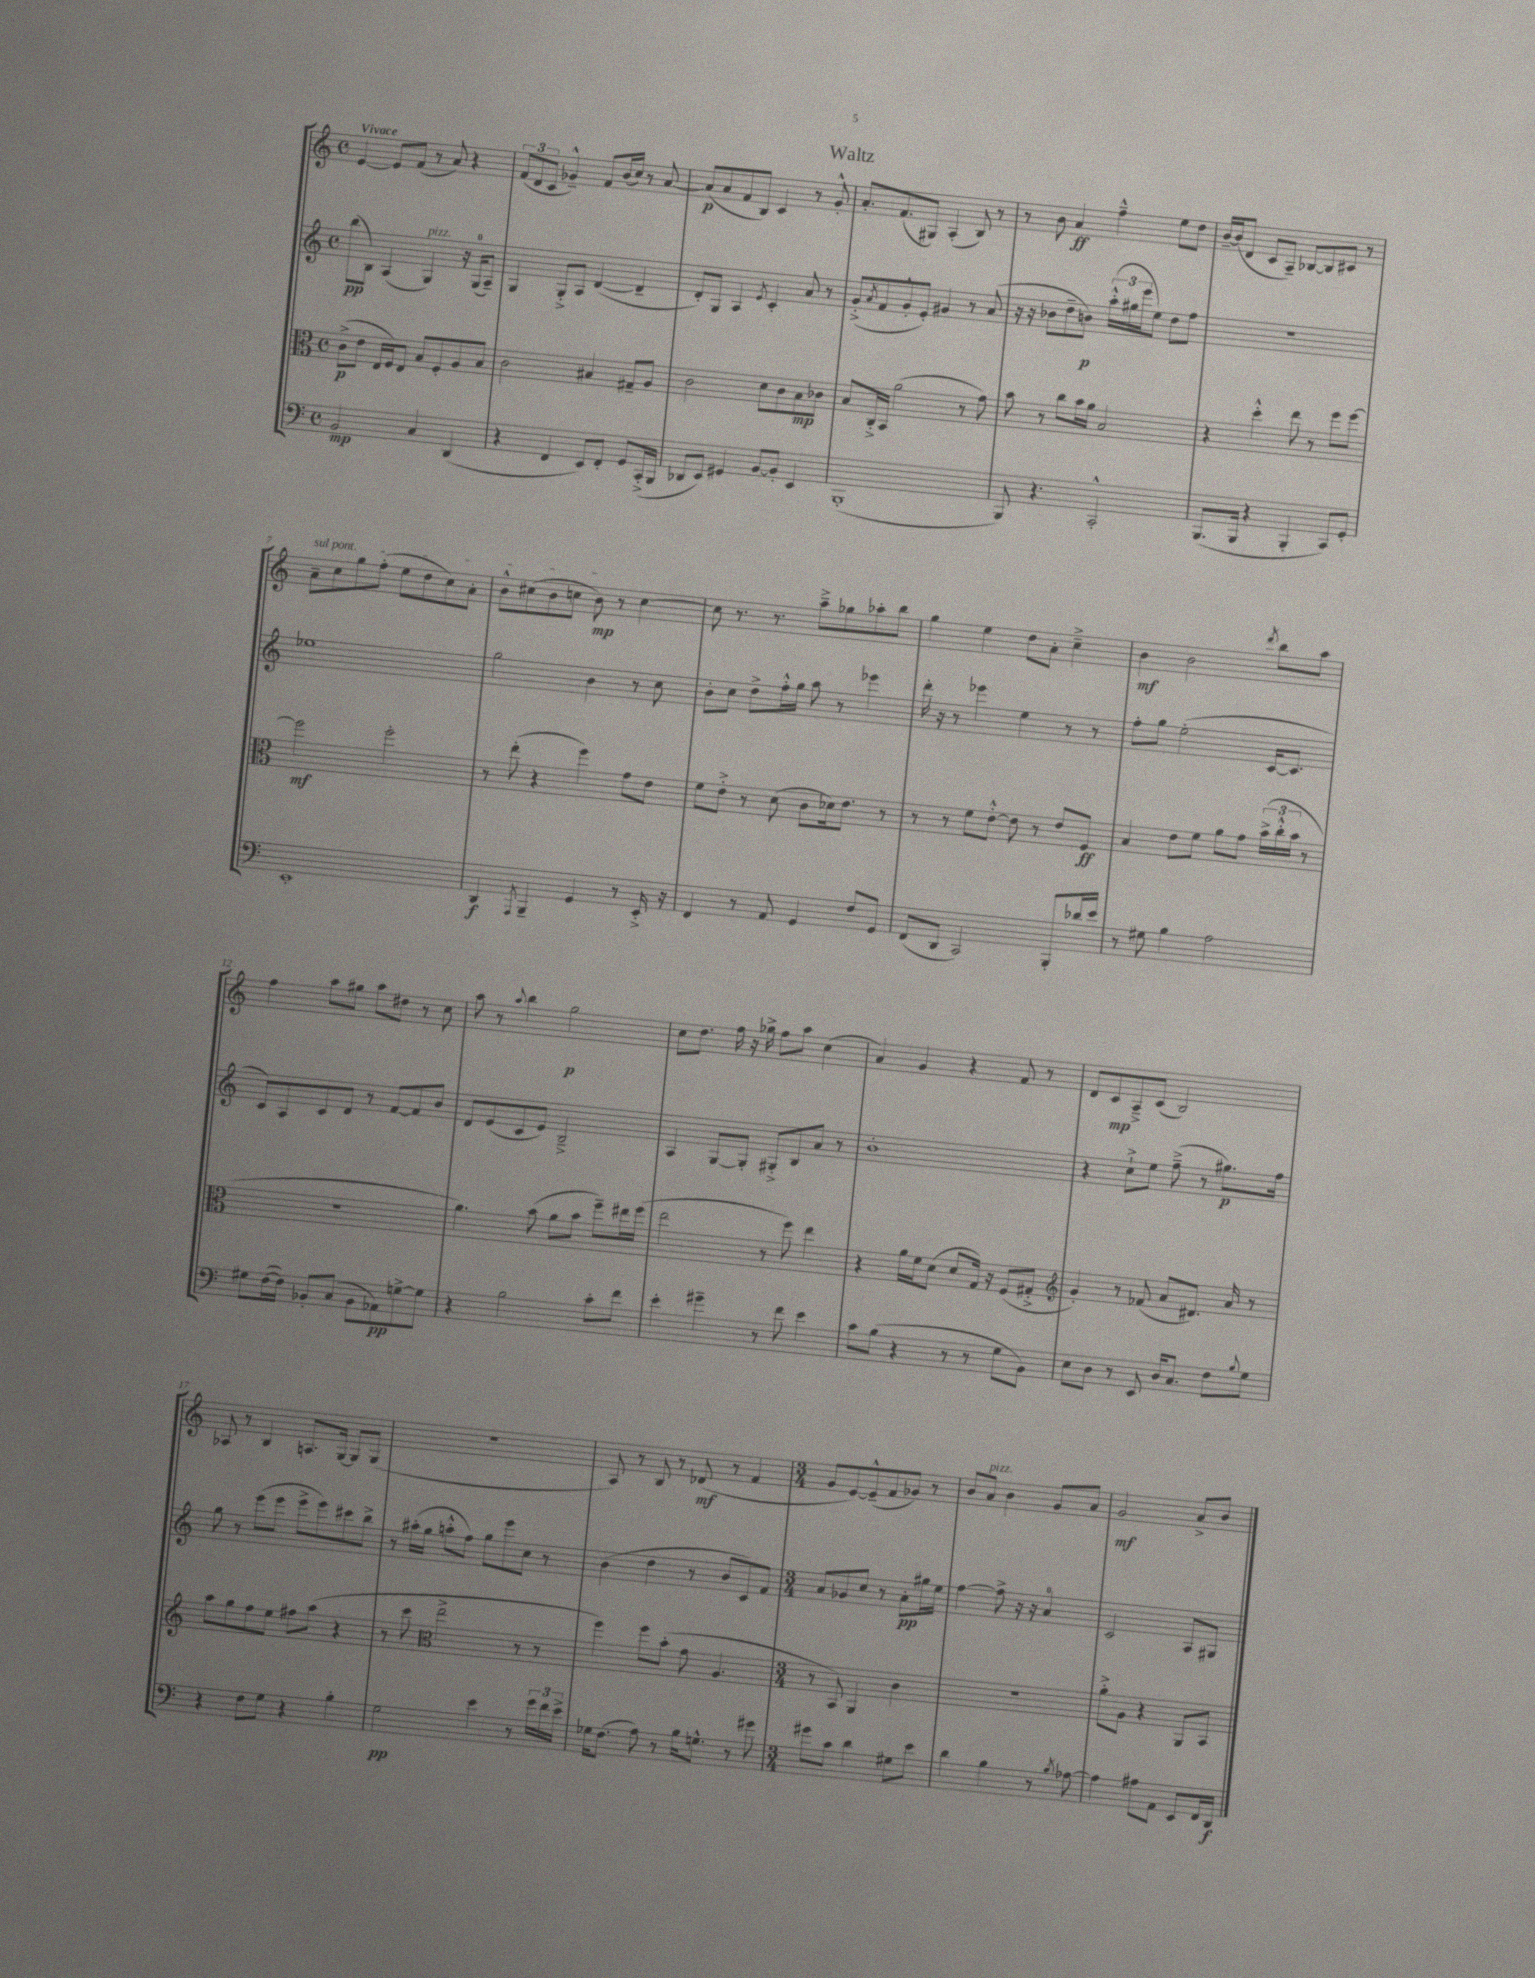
\header { title = "Waltz" }
<<
\new StaffGroup <<
\new Staff = "s0" {
    \clef treble \key c \major \defaultTimeSignature \time 4/4 \tempo "Vivace"
    e'4~ e'8 f'8( r8 a'8) r4 |
    \tuplet 3/2 { f'8( d'8 c'8 } ges'4---^) f'8 b'16( c''16) r8 a'8~ |
    a'8\p( a'8 f'8 b8) c'4 r8 g'8-.-^ |
    a'8.-. f'8.( gis8) a4-.( b8) r8 |
    r8 b'8 a'4\ff f''4---^ e''8 d''8 |
    b'16~-- b'16( d'8 c'8 a8--) bes8~ bes8 cis'8 r8 |
    \once \override TextSpanner.bound-details.left.text = \markup { \italic "sul pont." } a'8--\startTextSpan c''8 g''8 f''8-.( e''8 d''8 c''8) a'8-. |
    b'8-^ cis''8( b'8 c''8 b'8\mp\stopTextSpan) r8 c''4~ |
    c''8 r8. r8. a''8---> ges''8 aes''8-. b''8 |
    g''4 e''4 d''8 a'8-. c''4---> |
    b'4\mf b'2 \acciaccatura { d'''8 } b''8 a''8 |
    f''4 a''8 gis''8 a''8 dis''8 r8 c''8 |
    a''8 r8 \appoggiatura { a''8 } b''4 g''2\p |
    c''8 d''8. f''16 r16 ges''16-> f''8 a''8 c''4( |
    a'4) g'4 r4 f'8 r8 |
    d'8 c'8\mp a8---> c'8( b2) |
    aes8 r8 b4 a8. g16~ g8 g8( |
    R1 |
    a8) r8 b8 r8 des'8\mf( r8 f'4 |
    \numericTimeSignature \time 3/4 g'8 e'8~) e'8---^( f'8 ges'8) r8 |
    b'8 a'8^\markup { \italic "pizz." } b'4 g'8 a'8 |
    g'2\mf a'8-> b'8 \bar "|." |
}
\new Staff = "s1" {
    \clef treble \key c \major \defaultTimeSignature \time 4/4
    b''8\pp( b8) a4( g4^\markup { \italic "pizz." }) r16 g16-0( a8--) |
    g4 g8-.-> a8 d'4~( d'4-- |
    d'8-.) g8 a4 \acciaccatura { e'8 } c'4-. a'8 r8 |
    g'8-.->( \acciaccatura { a'8 } f'8 g'8-.-^ e'8-.) gis'4 r8 a'8( |
    r16 r16 bes'8 d''8-- b'8\p) \tuplet 3/2 { a''16-.-^( gis''16 e'''16 } e''8) d''8 f''8 |
    R1 |
    ees''1 |
    g''2 b'4 r8 c''8 |
    b'8-. c''8 d''8-> f''16-.-^ g''16 a''8 r8 ees'''4 |
    d'''16-. r16 r8 ees'''4 e''4 r8 r8 |
    f''8-. g''8 e''2-.( c'16~ c'8. |
    c'8) a8 c'8 d'8 r8 f'8~ f'8 b'8 |
    d'8 e'8( c'8 e'8) b2---> |
    a4 g8~ g8-. gis8-.-> b8 a'8 r8 |
    b'1-. |
    r4 c''8-!-> e''8 f''8--->( r8 gis''8.\p) f''16 |
    g''8 r8 e'''8( e'''8 e'''8-> e'''8) cis'''8 b''8-> |
    r8 ais''16-.( g''16 a''8-.-^ f''8) g''8 e'''8 c''8 r8 |
    b'4( d''4 r8 b'8 c'8) f'8 |
    \numericTimeSignature \time 3/4 a'8 ges'8 c''8 r8 a'8-.\pp gis''16 e''16 |
    f''4~ f''8-> r16 r16 a'4-0 |
    c'2 a8 gis8 \bar "|." |
}
\new Staff = "s2" {
    \clef alto \key c \major \defaultTimeSignature \time 4/4
    c'8->\p( e'8 e16 f16) e8 b8 f8-. a8 b8 |
    c'2 bis4 gis8-- a8 |
    c'2 d'8 c'8 b8\mp ces'8 |
    b8 c16-.-> b,16 a'2( r8 g'8) |
    b'8 r8 c''8 b'16 a'16 b2 |
    r4 d''4-.-^ e''8 r8 f''8 f''8~ |
    f''2\mf f''2-. |
    r8 e''8-.( r4 f''4) g'8 e'8 |
    f'8 e'8-.-> r8 d'8( c'8 des'16) e'8. r8 |
    r8 r8 f'8 e'8~-.-^ e'8 r8 e'8 f8\ff |
    b4 e'8 f'8 a'8 g'8 \tuplet 3/2 { b'16->( c''16-.-^ b'16 } r8 |
    R1 |
    a'4.) b'8( a'8 b'8 f''8--) eis''16 f''16( |
    e''2 r8 f''8) e''4 |
    r4 a'16 f'16 d'8( d'8 g16) r16 f8( gis8-.-> |
    \clef treble g'4-.) r8 fes'8( a'8 dis'8.) a'16 r8 |
    a''8 g''8 f''8 e''8 fis''8 a''8( r4 |
    r8 c'''8 \clef alto e''2-> r8 r8 |
    f''4) f''8 b'8-.( g'8 a4. |
    \numericTimeSignature \time 3/4 r8 b,8) a,4 c'4 |
    R2. |
    a'8-.-> a8 r4 a,8 b,8 \bar "|." |
}
\new Staff = "s3" {
    \clef bass \key c \major \defaultTimeSignature \time 4/4
    b,2\mp c4 d,4( |
    r4 f,4 e,8) f,8-. g,8 c,16-.->( b,,16 |
    des,8 e,8) gis,4 b,8~ b,8-. e,4 |
    b,,1-.( |
    b,,8) r4. c,2-.-^ |
    b,,8.( b,,16 r4 b,,4-. c,8) g,8-. |
    e,1-. |
    d,4\f \acciaccatura { a,,8 } b,,4-- g,4 r8 e,16-.-> r16 |
    f,4 r8 a,8 g,4 f8 g,8 |
    f,8( d,8 c,2) b,,8-. des'16 e'16 |
    r8 gis8 b4 a2 |
    gis8 f16~( f16) bes,8-. c8( bes,8 aes,8\pp) g8~-> g8 |
    r4 b2 c'8-. f'8 |
    e'4-. gis'4-- r8 f'8 e'4 |
    c'8 b8( r4 r8 r8 g8 b,8) |
    e8 d8 r8 e,8 d16 c8. f8 \appoggiatura { b8 } g8 |
    r4 f8 g8 r4 b4-. |
    g2\pp e'4 r8 \tuplet 3/2 { g'16 f'16 e'16-> } |
    ges16 f8.( a8) r8 b16 g8.-^ r8 gis'8 |
    \numericTimeSignature \time 3/4 gis'8 c'8 d'4 gis8 e'8 |
    d'4 b4 r8 \acciaccatura { b8 } aes8~ |
    aes4 ais8 a,8 e,8 f,16 d,16\f \bar "|." |
}
>>
>>
